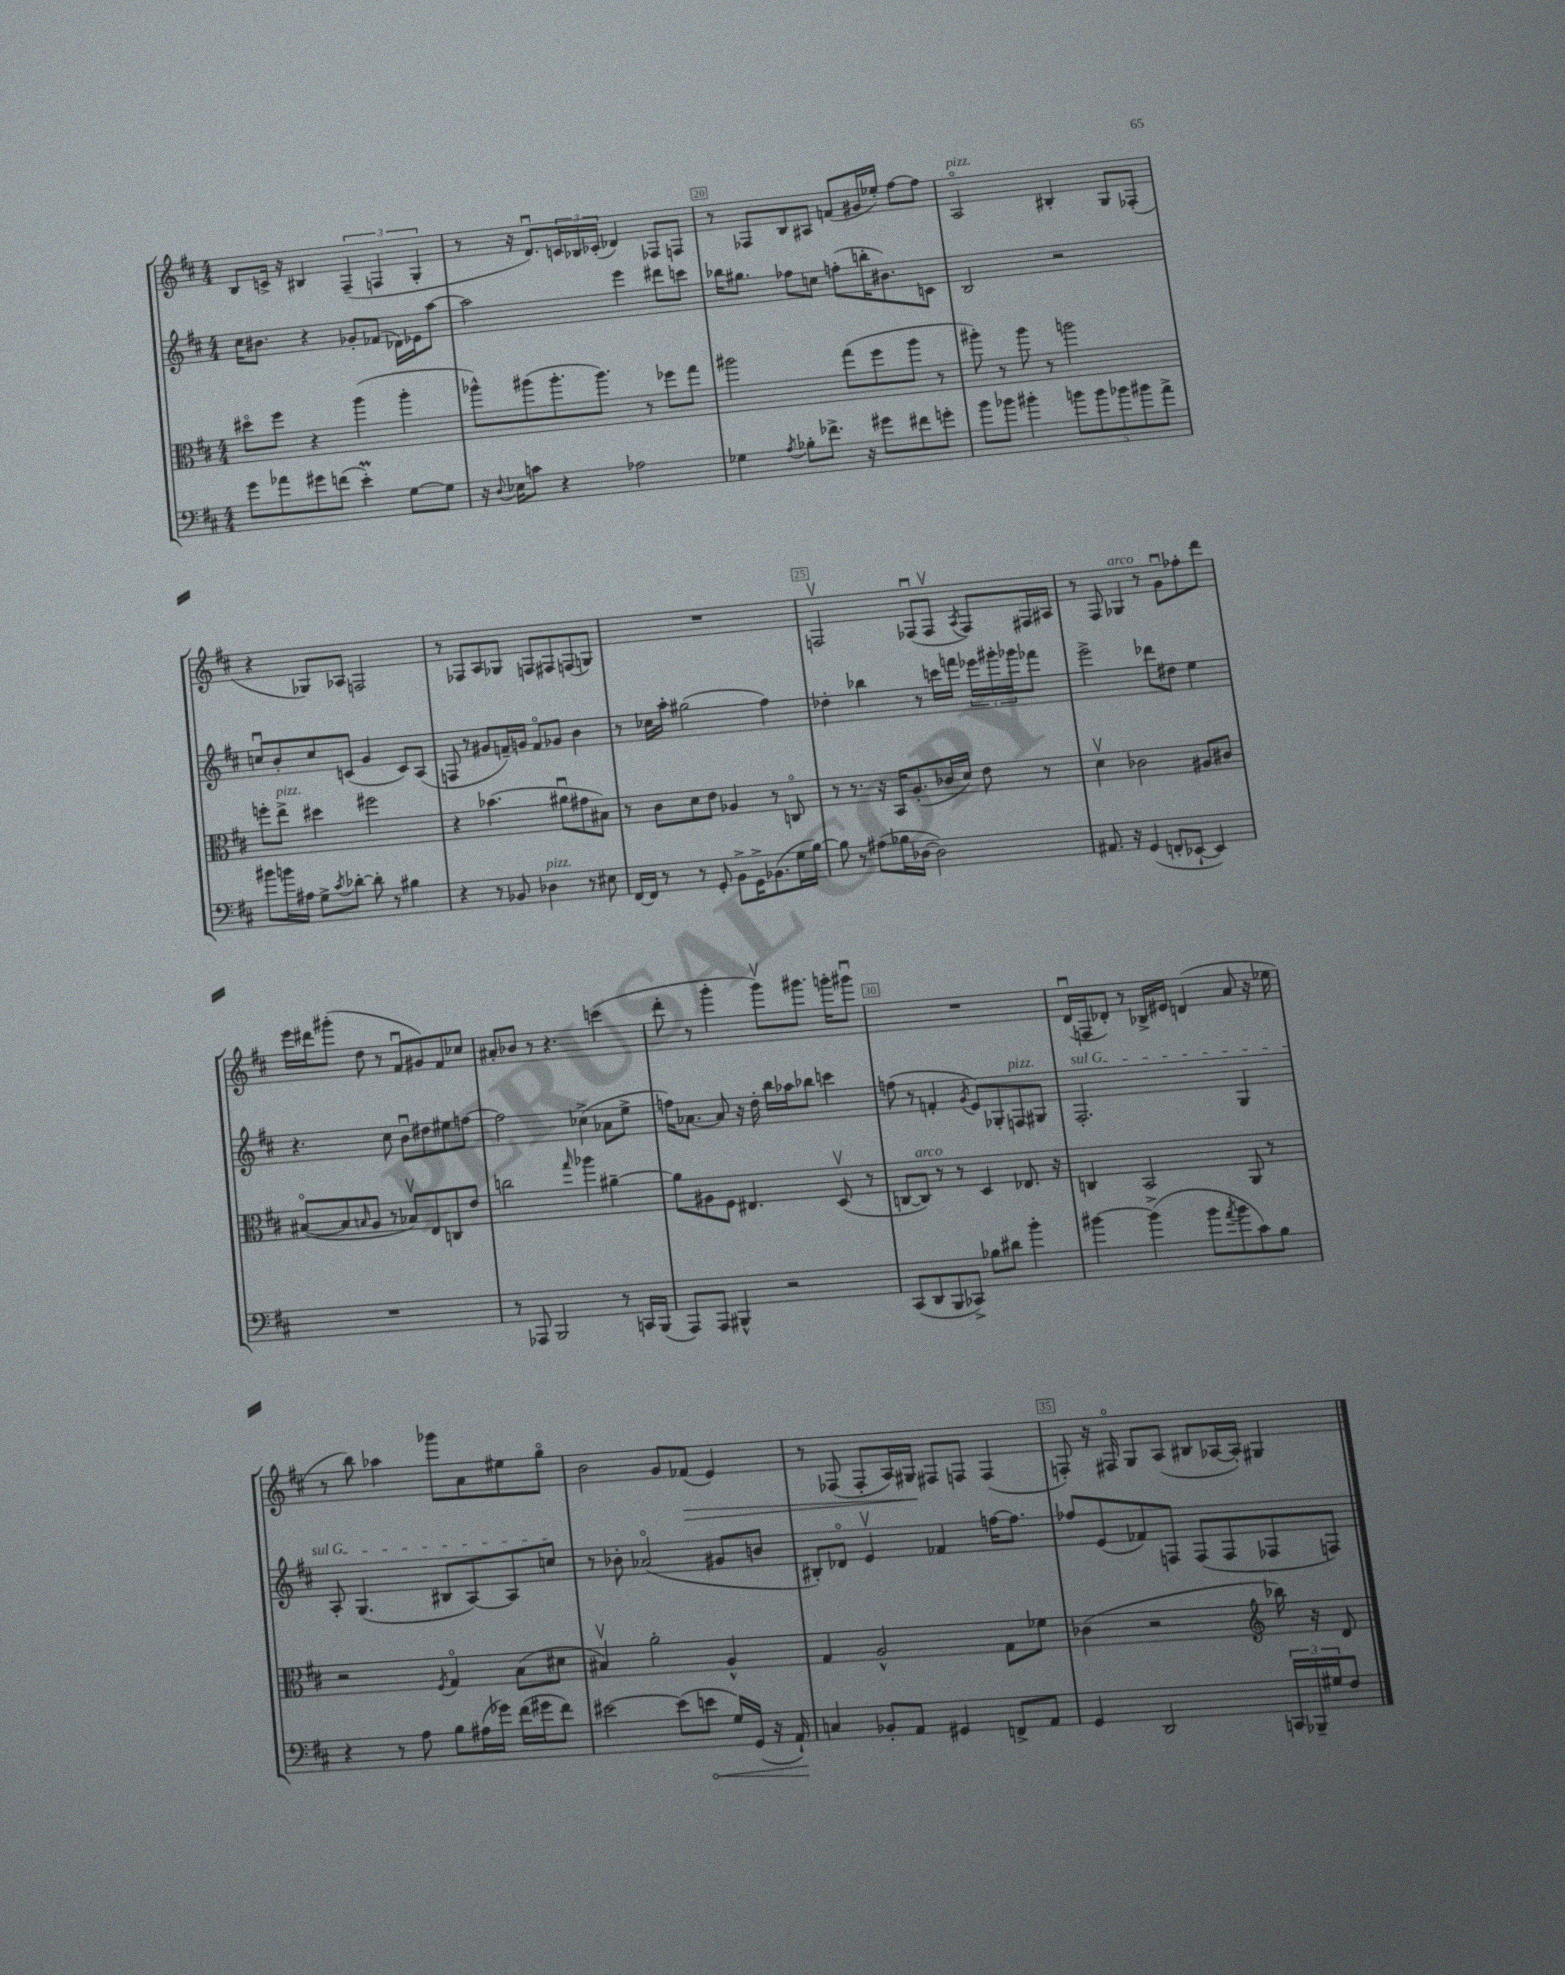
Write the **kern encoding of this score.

**kern	**kern	**kern	**kern
*staff4	*staff3	*staff2	*staff1
*clefF4	*clefC3	*clefG2	*clefG2
*k[f#c#]	*k[f#c#]	*k[f#c#]	*k[f#c#]
*M4/4	*M4/4	*M4/4	*M4/4
8g	8dd#o	16cc#	8B
.	.	8.b#	.
8a-	8ff#	.	16c^
.	.	.	16r
8g#	4r	4r	4B#
(8f	.	.	.
4e')	(4aa	8g-'	(6F#~
.	.	(8f-	.
.	.	.	6F
[8G	4aa'	16d-)	.
.	.	16e-	.
.	.	.	6G'
8G]	.	[8aa	.
=	=	=	=
16r	8aa-^^)	2aa]	8r
8qqD	.	.	.
16E-	.	.	.
8c	(8aa#	.	16r
.	.	.	8.du)
4r	8.aa#'	.	.
.	.	.	24c
.	.	.	24B-
.	8.aa#)	.	.
.	.	.	(24c-'
2A-	.	4eee	4d-)
.	8r	.	.
.	8ff-	8ddd#	8F-
.	8gg	8ccc	8F
=	=	=	=
4G-	2aa#	16bb-	8r
.	.	8.gg#	.
.	.	.	8F-
8qA	.	.	.
8B-'	.	8ff-	8B
8.f-^	.	8cc	8A#
.	(8gg	(8ff'	(8f
16r	.	.	.
8g#	8ff#	16bb'	16g#
.	.	8.b#)	16ee-')
8f#	8aa#	.	[8ff#
8g'	8r	8c	8ff#]
=	=	=	=
8b	8aa#')	2B	2Ao
8b-	8r	.	.
4b#'	8aa#	.	.
.	8r	.	.
10b	2aa	2r	4B#'
10b	.	.	.
10b-	.	.	.
.	.	.	8G
10b#	.	.	.
.	.	.	(8F-'
10a^	.	.	.
=	=	=	=
8b#	8ff'	8ccu	4r
16b	8ee^	8b'	.
16A#	.	.	.
8G^	4dd#	8cc	8G-)
8qc#	.	.	.
[8d-'	.	(8c	8A-
8d-']	2ff#	4g	2F
8r	.	.	.
4B#	.	8c)	.
.	.	(8A	.
=	=	=	=
4r	4r	8F	8r
.	.	8r	8F-
8r	(4.b-	8g#	8A
8BB-	.	16f~)	8G-
.	.	16g	.
4D-	.	8fo	8F
.	8a#u	8g-	8F#
8r	8g#	4b	(8F
8E#	8B#)	.	8G)
=	=	=	=
[16FF#	8r	8r	1r
16FF#]	.	.	.
8r	8c#	16cc-	.
.	.	16aa'	.
8r	8d	(2gg#	.
8GG'	8e	.	.
8BB^	4A-	.	.
16GG^	.	.	.
(8.BB-	.	.	.
.	8r	4ff#)	.
16G	8Co	.	.
[16B)	.	.	.
=	=	=	=
8B]	8r	4dd-'	2Fv
8r	8.r	.	.
(8A#	.	4bb-	.
.	16r	.	.
16B-	16BB	.	.
[16D-	(8.A'	.	.
2D-])	.	8r	(8F-u
.	16c-	16ccc	8F-v
.	16d)	16fff	.
.	.	.	8qA
.	8e	24eee-	8F-)
.	.	24ggg#'	.
.	.	24ggg-	.
.	8r	8fff-	16F#
.	.	.	16A#
=	=	=	=
8.AA#	4dv	2eee^	8r
.	.	.	8F#
16r	.	.	.
(4GG	2c-	.	4G-
8FF'	.	8ddd-	8r
[8EE-`	.	8dd#	8gu
4EE-])	8A#	4ee	8ff-'
.	8c#	.	8ddd
=	=	=	=
1r	([8B#o	4.r	16eee
.	.	.	16ddd#
.	8B#]	.	(8ggg#'
.	16qqB	.	.
.	8A	.	8dd
.	8r	8cc#	8r
.	8B-v)	8bu	8f#u
.	8E	8dd#	8g#)
.	8C	8ee#	8f#
.	8e	[8ff	8cc-
=	=	=	=
8r	2cc	2ff]	8a#'
8AAA-	.	.	8b-
2BBB	.	.	8r
.	.	.	4.r
.	16qqgg	.	.
.	4aa-	(4cc-^	.
8r	[4a#~	8a-	(4ccc
16CC	.	8ee^	.
(16BBB	.	.	.
=	=	=	=
8AAA)	8a#]	16ff)	8ddd'
.	.	[8.a-	.
8AAA	8A#	.	8r
4BBB#^^	8F#	8a-]	4ggg'
.	4.E#	16r	.
.	.	16dd'	.
2r	.	16bb	8gggv)
.	.	16aa-	.
.	.	8bb-	8.ggg#
.	(8Dv	4ccc	.
.	.	.	16ggg'
.	8r	.	8ggg#u
=	=	=	=
(8CC#	[8C	(8ff	1r
8DD	8C])	8r	.
8BBB	8r	4f'	.
8CC-^)	8r	.	.
.	.	8qg	.
8B-	4D	8e)	.
8d#	.	8G-'	.
4b'	8.E-	8F	.
.	.	8G#	.
.	16r	.	.
=	=	=	=
[4b#	4C	2.F#'	(16du
.	.	.	16F
.	.	.	8d-')
(4b#^]	2BB	.	8r
.	.	.	16B-^
.	.	.	16e#
8b#	.	.	(4d
8qa	.	.	.
8b#	.	.	.
8c#)	8AA	4G	8a
8B	8r	.	16r
.	.	.	16ee-
=	=	=	=
4r	2r	8A'	8r
.	.	(4.G	8bb)
8r	.	.	4aa-
8A	.	.	.
.	8qF#	.	.
8B	4Go	8B#	8ggg-
(16A#	.	[8A)	8a
16g-)	.	.	.
(16f#	(8B	8A]	8ee#
16g#	.	.	.
8f#)	8d#	8cc	8ggo
=	=	=	=
[2e#	4B#v)	8r	2b
.	.	8b-'	.
.	2a'	(2a-o	.
(8e#]	.	.	8g
8e	.	.	(8f-
16G)	4A^^	8g#	4e)
(16GG	.	.	.
16r	.	8b	.
16AA`)	.	.	.
=	=	=	=
4C	4G	8B#')	8r
.	.	8d-o	(8F-
8BB-'	2A^^	4ev	8F-'
8AA	.	.	16A)
.	.	.	16G#
4GG#	.	4f-	8F#
.	.	.	8F
8FF^	8G	[16ff	(4F
.	.	8.ff]	.
8AA	8f-	.	.
=	=	=	=
4GG	(4c-	8ff-	8F')
.	.	(8e	16r
.	.	.	16F#o
2DD	2r	8f-)	8G
.	.	8F	(8A
.	.	(8F	8B#
.	.	8F	[16A-
.	.	.	16A-'])
*	*clefG2	*	*
24CC	16bb-)	8F-	4G#
24BBB-~	.	.	.
.	16r	.	.
24G#	.	.	.
8F#	8d	8F)	.
==	==	==	==
*-	*-	*-	*-
